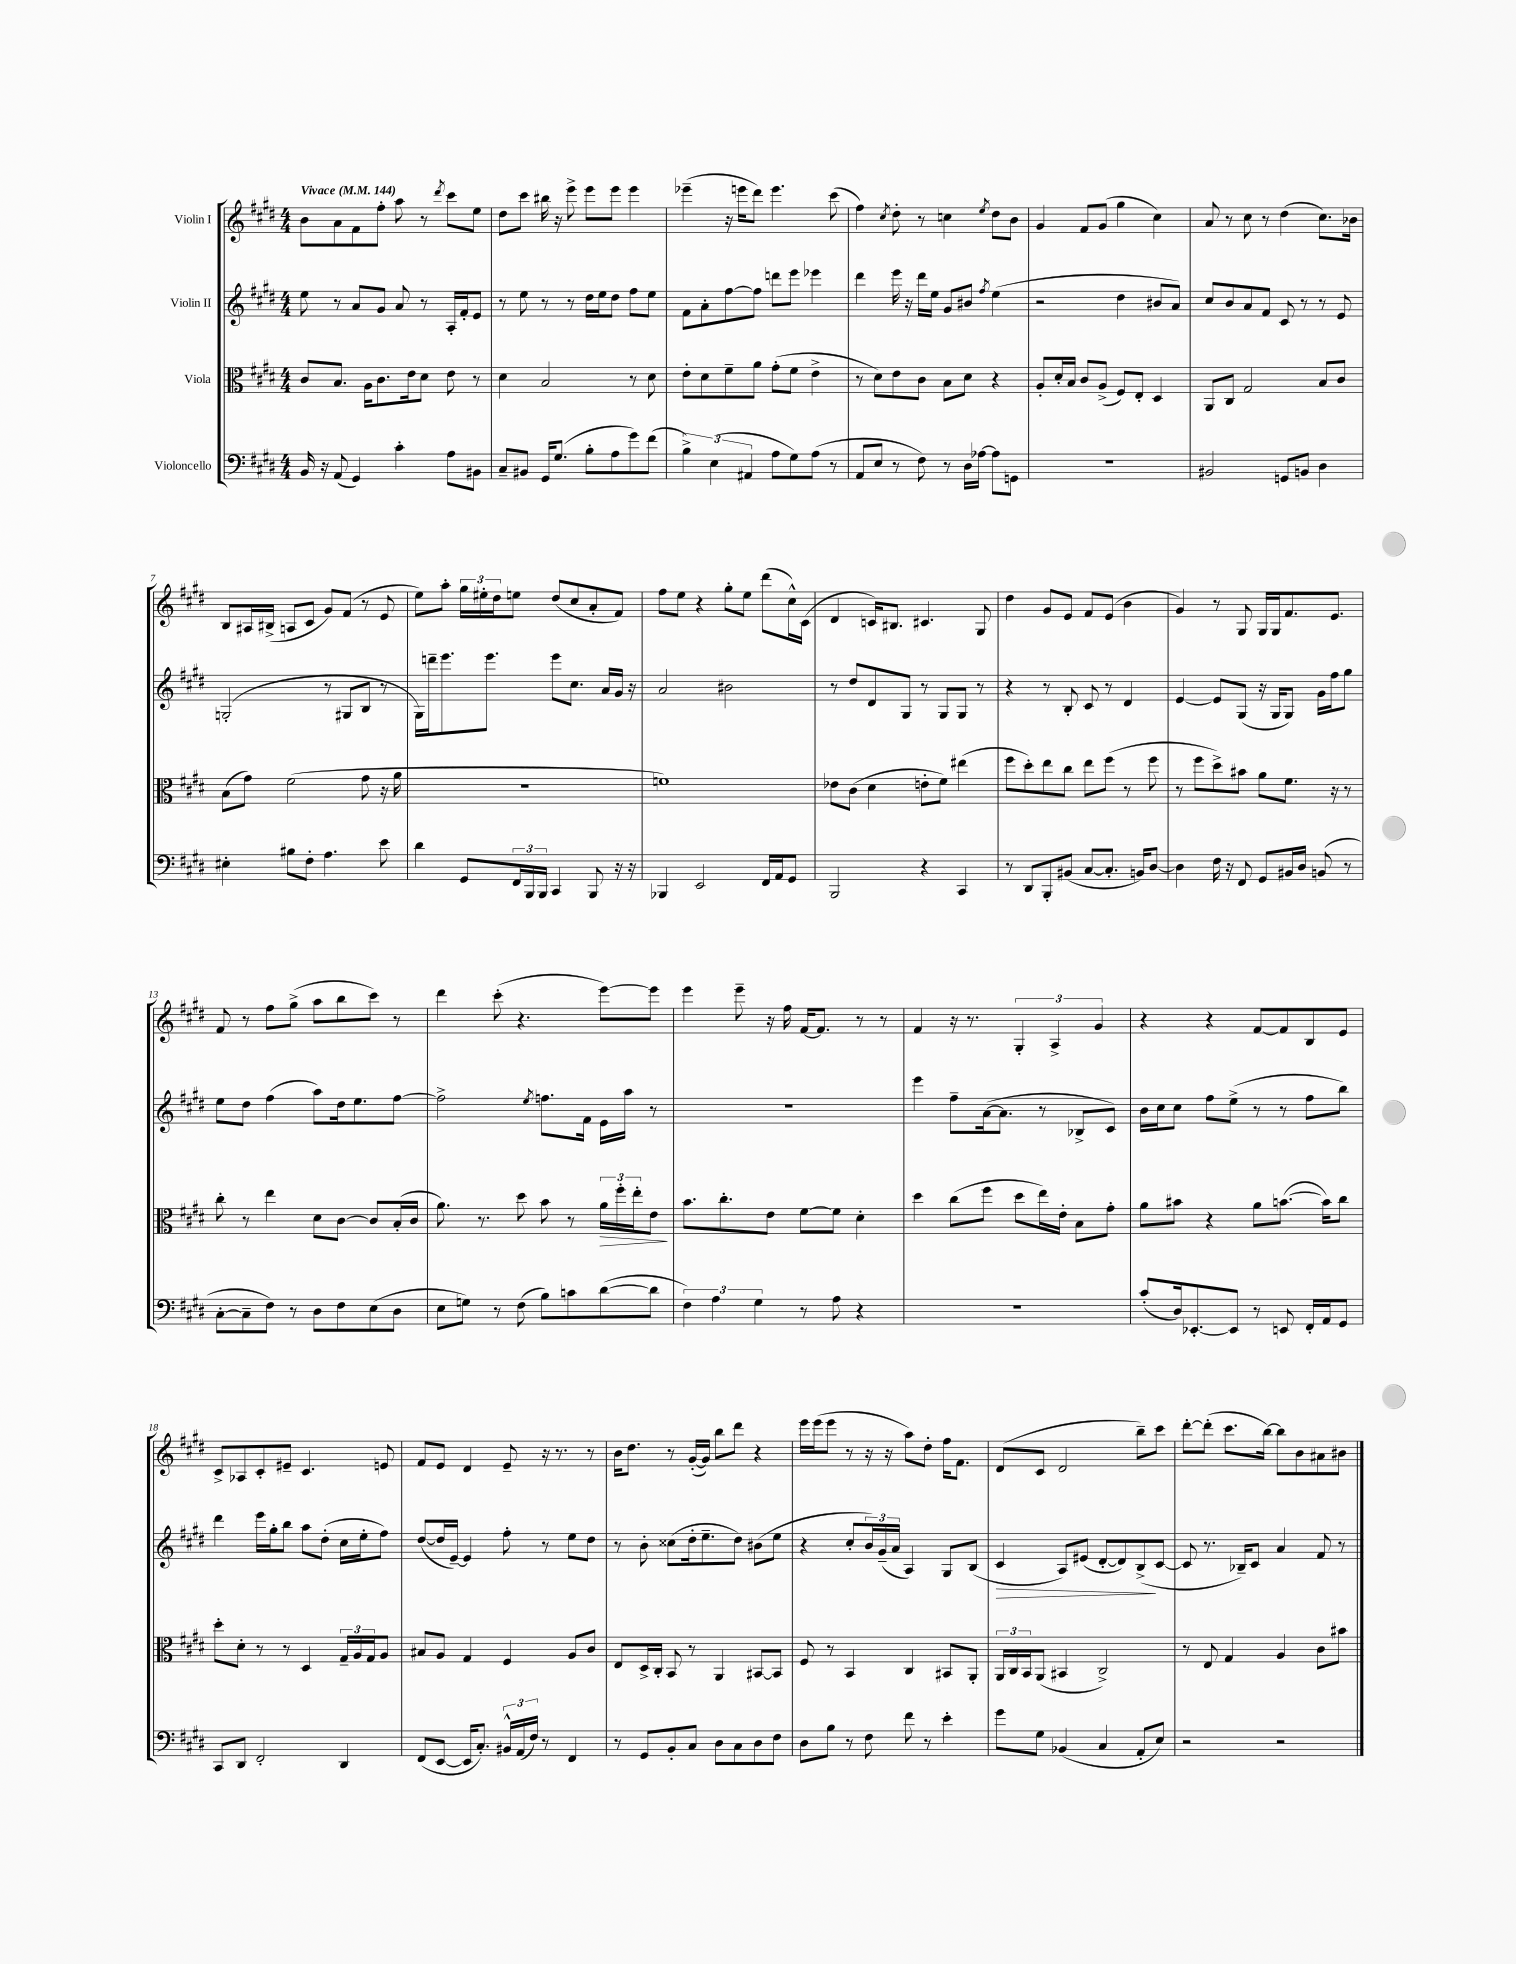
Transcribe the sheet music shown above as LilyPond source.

<<
\new StaffGroup <<
\new Staff = "s0" \with { instrumentName = "Violin I" } {
    \clef treble \key e \major \numericTimeSignature \time 4/4 \tempo "Vivace" 4 = 144
    b'8 a'8 fis'8 fis''8-. a''8 r8 \acciaccatura { dis'''8 } cis'''8 e''8 |
    dis''8 cis'''8 bis''16 r16 e'''8-> e'''8 e'''8 e'''4 |
    ees'''4--( r16 e'''16 dis'''8) e'''4. cis'''8( |
    fis''4) \acciaccatura { cis''8 } dis''8-. r8 c''4 \acciaccatura { e''8 } dis''8 b'8 |
    gis'4 fis'8 gis'8( gis''4 cis''4) |
    a'8 r8 cis''8 r8 dis''4( cis''8.) bes'16 |
    b8 ais16 bis16->( a8 cis'8 gis'8) fis'8( r8 e'8 |
    e''8) a''8-. \tuplet 3/2 { gis''16 eis''16-. dis''16 } e''8 dis''8( cis''8 a'8-. fis'8) |
    fis''8 e''8 r4 gis''8-. e''8 dis'''8( cis''16-^) cis'16( |
    dis'4 c'16) bis8. cis'4. gis8 |
    dis''4 gis'8 e'8 fis'8 e'8( b'4 |
    gis'4) r8 gis8 gis16 gis16 fis'8. e'8. |
    fis'8 r8 fis''8 gis''8->( a''8 b''8 cis'''8) r8 |
    dis'''4 cis'''8-.( r4. e'''8~) e'''8 |
    e'''4 e'''8-- r16 fis''16 fis'16~ fis'8. r8 r8 |
    fis'4 r16 r8. \tuplet 3/2 { gis4-. a4-> gis'4 } |
    r4 r4 fis'8~ fis'8 b8 e'8 |
    cis'8-> aes8 cis'8-. eis'8-- cis'4. e'8 |
    fis'8 e'8 dis'4 e'8-- r16 r8. r8 |
    b'16 dis''8. r8 gis'16~-.( gis'16) b''8 dis'''8 r4 |
    e'''16 e'''16( e'''8 r8 r16 r16 a''8) dis''8-. fis''16 fis'8. |
    dis'8( cis'8 dis'2 b''8--) cis'''8 |
    dis'''8~-. dis'''8-.( cis'''8. b''16~) b''8 b'8 ais'8 bis'8 \bar "|." |
}
\new Staff = "s1" \with { instrumentName = "Violin II" } {
    \clef treble \key e \major \numericTimeSignature \time 4/4
    e''8 r8 a'8 gis'8 a'8 r8 a16-. fis'16-. e'8 |
    r8 e''8 r8 r8 dis''16 e''16 dis''8 fis''8 e''8 |
    fis'8 a'8-. fis''8~ fis''8 d'''8 e'''8 ees'''4 |
    dis'''4 e'''16 r16 dis'''16 e''16 gis'8 bis'8 \acciaccatura { fis''8 } e''4( |
    r2 dis''4 bis'8 a'8) |
    cis''8 b'8 a'8 fis'8 cis'8 r8 r8 e'8 |
    g2-.( r8 gis8 b8 r8 |
    gis16) d'''16-- e'''8. e'''8. e'''8 cis''8. a'16 gis'16 r16 |
    a'2 bis'2 |
    r8 dis''8 dis'8 gis8 r8 gis8 gis8 r8 |
    r4 r8 b8-. cis'8 r8 dis'4 |
    e'4~ e'8 gis8( r16 gis16 gis8) gis'16 fis''16 gis''8 |
    e''8 dis''8 fis''4( a''8) dis''16 e''8. fis''8~ |
    fis''2-> \acciaccatura { e''8 } f''8. fis'16 e'16 a''16 r8 |
    r1 |
    e'''4 fis''8-- a'16~( a'8. r8 bes8-> cis'8) |
    b'16 cis''16 cis''8 fis''8 e''8->( r8 r8 fis''8 b''8) |
    dis'''4 e'''16 gis''16-. b''8 a''8 dis''8-.( cis''16 e''16-. fis''8) |
    dis''8~( dis''16 e'16~--) e'4 fis''8-. r8 e''8 dis''8 |
    r8 b'8-. cisis''8( dis''16-. e''8.-- dis''8) bis'8( e''8 |
    r4 cis''8-. \tuplet 3/2 { b'16) gis'16--( a'16 } a4) gis8 b8( |
    cis'4\> a8) eis'8( dis'8~-. dis'8) b8->\!( cis'8~ |
    cis'8 r8. bes16--) cis'8 a'4 fis'8 r8 \bar "|." |
}
\new Staff = "s2" \with { instrumentName = "Viola" } {
    \clef alto \key e \major \numericTimeSignature \time 4/4
    cis'8 b8. a16 cis'8. e'16 dis'8 e'8 r8 |
    dis'4 b2 r8 dis'8 |
    e'8-. dis'8 fis'8-- a'8 gis'8-.( fis'8 e'4-> |
    r8 dis'8) e'8 cis'8 b8 dis'8 r4 |
    a8-. dis'16-. b16 cis'8 a8->( fis8) e8-. dis4 |
    a,8 cis8 gis2 b8 cis'8 |
    b8( gis'8) fis'2( gis'8 r16 a'16 |
    R1 |
    f'1) |
    ees'8 cis'8( dis'4 e'8-. fis'8) eis''4( |
    fis''8 dis''8-.) e''8 cis''8 e''8 fis''8( r8 fis''8 |
    r8 fis''8 dis''8->) bis'8 a'8 fis'8. r16 r8 |
    cis''8-. r8 e''4 dis'8 cis'8~ cis'8 b16-.( cis'16 |
    a'8.) r8. dis''8 b'8 r8 \tuplet 3/2 { a'16\> fis''16-. e''16-. } e'8\! |
    b'8. cis''8.-. e'8 fis'8~ fis'8 dis'4-. |
    dis''4 cis''8( fis''8 dis''8 e''16) e'16-. b8 gis'8-. |
    a'8 bis'8 r4 a'8 b'8.~( b'16) cis''8 |
    dis''8-. dis'8-. r8 r8 dis4 \tuplet 3/2 { gis16-- a16 gis16 } a8 |
    bis8 a8 gis4 fis4 a8 cis'8 |
    e8 dis16-> cis16-. b,8 r8 a,4 bis,8~ bis,8 |
    fis8 r8 b,4 cis4 bis,8 a,8-. |
    \tuplet 3/2 { a,16 cis16 b,16 } a,8( bis,4 cis2->) |
    r8 e8 gis4 a4 cis'8 bis'8 \bar "|." |
}
\new Staff = "s3" \with { instrumentName = "Violoncello" } {
    \clef bass \key e \major \numericTimeSignature \time 4/4
    b,16 r16 a,8( gis,4) cis'4-. a8 bis,8 |
    cis8-- bis,8 gis,16 gis8.( b8-. a8 gis'8) fis'8( |
    \tuplet 3/2 { b4->) e4( ais,4 } a8 gis8) a8( r8 |
    a,8 e8 r8 fis8) r8 dis16 aes16~ aes8 g,8 |
    R1 |
    bis,2 g,8 b,8 dis4 |
    eis4-. bis8 fis8-. a4. e'8 |
    dis'4 gis,8 \tuplet 3/2 { fis,16 b,,16 b,,16 } cis,4 b,,8 r16 r16 |
    bes,,4 e,2 fis,16 a,16 gis,8 |
    b,,2 r4 cis,4 |
    r8 dis,8 b,,8-. bis,8( cis8~ cis8.-. b,16) dis8~ |
    dis4 fis16 r16 fis,8 gis,8 bis,16 dis16 b,8( r8 |
    cis8~-. cis8-- fis8) r8 dis8 fis8 e8( dis8 |
    e8 g8) r8 fis8( b8) c'8 dis'8~( dis'8 |
    \tuplet 3/2 { fis4) a4 gis4 } r8 a8 r4 |
    R1 |
    cis'8-.( dis16) ees,8.~-. ees,8 r8 e,8 fis,16-. a,16 gis,8 |
    cis,8 dis,8 fis,2-. dis,4 |
    fis,8( e,8~ e,16 cis8.-.) \tuplet 3/2 { bis,16-^ a,16( fis16) } r8 fis,4 |
    r8 gis,8 b,8-. cis8 dis8 cis8 dis8 fis8 |
    dis8 b8 r8 fis8 fis'8 r8 e'4-. |
    gis'8 gis8 bes,4( cis4 a,8-. e8) |
    r2 r2 \bar "|." |
}
>>
>>
